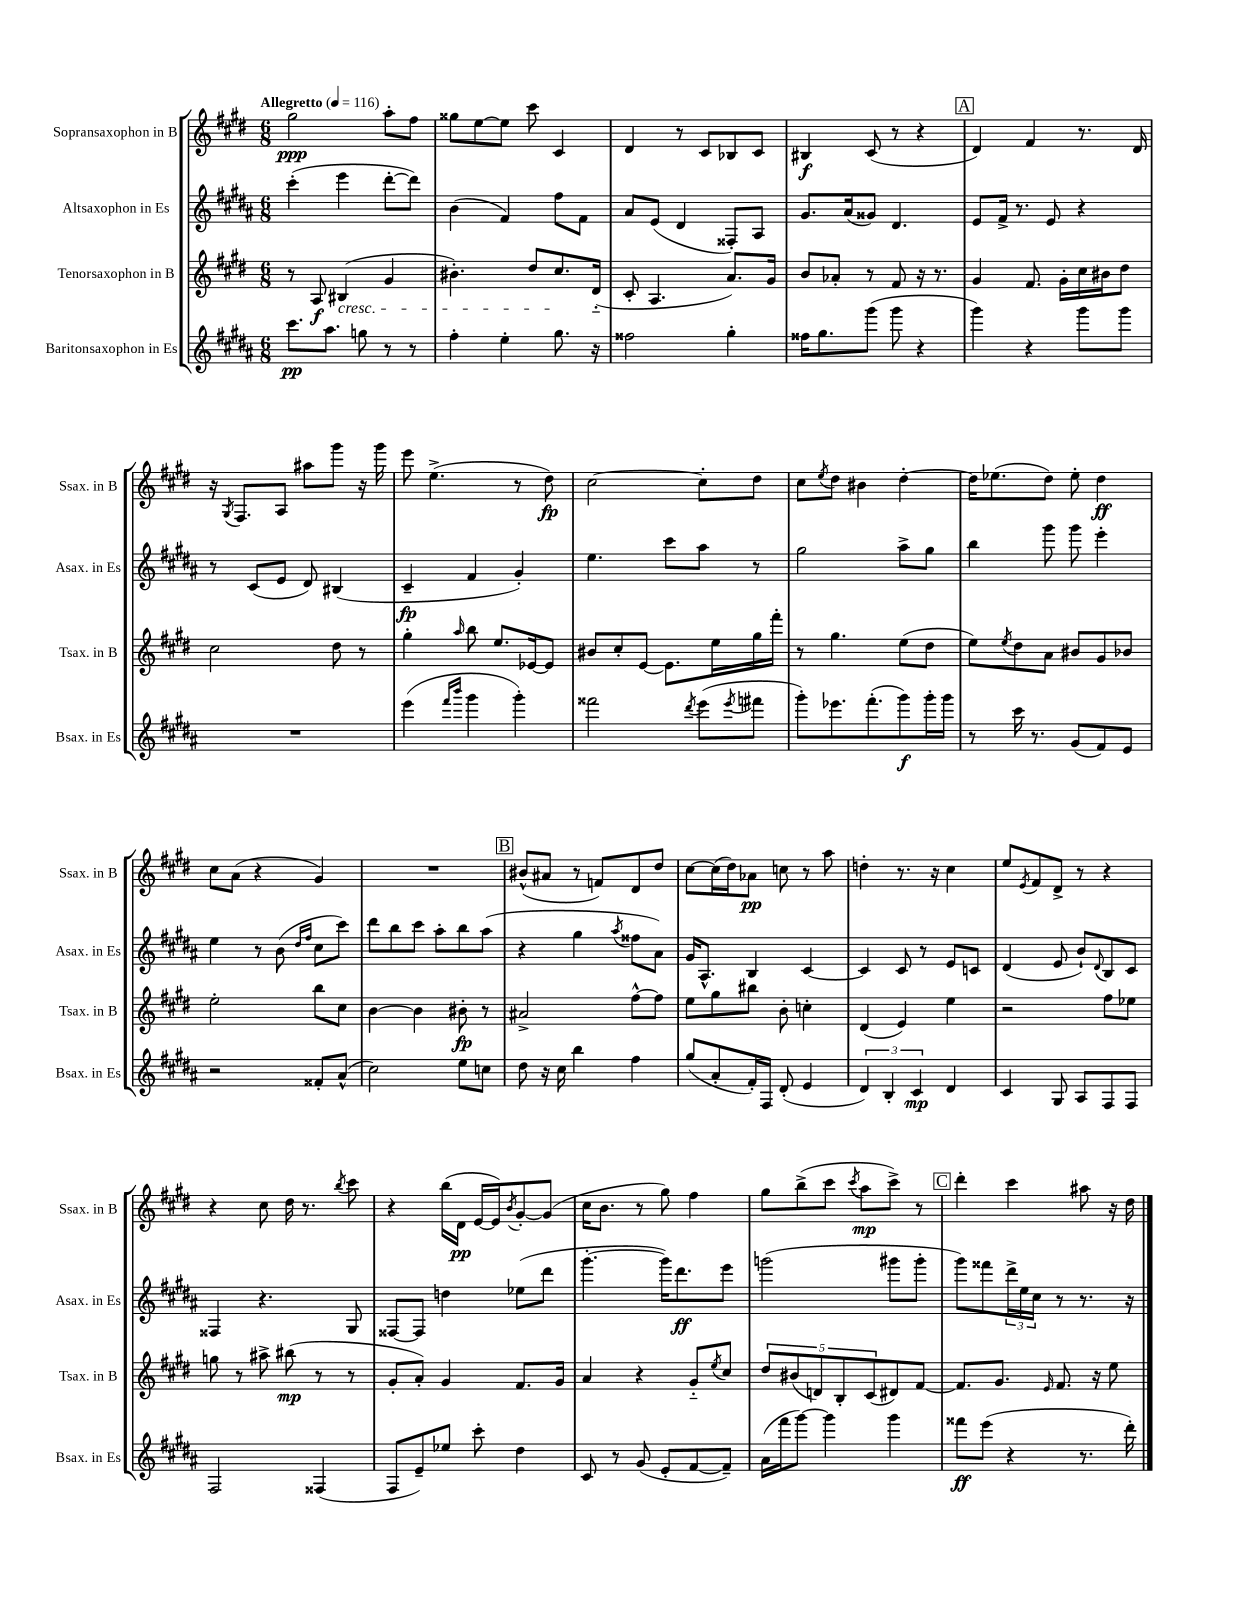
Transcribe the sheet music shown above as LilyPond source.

<<
\new StaffGroup <<
\new Staff = "s0" \with { instrumentName = "Sopransaxophon in B" shortInstrumentName = "Ssax. in B" } {
    \clef treble \key e \major \numericTimeSignature \time 6/8 \tempo "Allegretto" 4 = 116
    gis''2\ppp a''8-. fis''8 |
    gisis''8 e''8~ e''8 cis'''8 cis'4 |
    dis'4 r8 cis'8 bes8 cis'8 |
    bis4\f cis'8( r8 r4 |
    \mark \markup { \box "A" } dis'4) fis'4 r8. dis'16 |
    r16 \acciaccatura { gis8 } fis8. a8 ais''8 gis'''8 r16 gis'''16 |
    e'''8 e''4.->( r8 dis''8\fp) |
    cis''2~ cis''8-. dis''8 |
    cis''8 \acciaccatura { e''8 } dis''8 bis'4 dis''4~-. |
    dis''16 ees''8.( dis''8) ees''8-. dis''4\ff |
    cis''8 a'8( r4 gis'4) |
    R2. |
    \mark \markup { \box "B" } bis'8-^( ais'8 r8 f'8) dis'8 dis''8 |
    cis''8~ cis''16( dis''16) aes'8\pp c''8 r8 a''8 |
    d''4-. r8. r16 cis''4 |
    e''8 \acciaccatura { e'8 } fis'8 dis'8-> r8 r4 |
    r4 cis''8 dis''16 r8. \acciaccatura { b''8 } cis'''8 |
    r4 b''16( dis'16\pp e'16~ e'16) \acciaccatura { b'8 } gis'8~-. gis'8( |
    cis''16 b'8. r8 gis''8) fis''4 |
    gis''8 b''8->( cis'''8 \acciaccatura { cis'''8 } a''8\mp cis'''8->) r8 |
    \mark \markup { \box "C" } dis'''4-. cis'''4 ais''8 r16 dis''16 \bar "|." |
}
\new Staff = "s1" \with { instrumentName = "Altsaxophon in Es" shortInstrumentName = "Asax. in Es" } {
    \clef treble \key b \major \numericTimeSignature \time 6/8
    cis'''4-.( e'''4 dis'''8~-. dis'''8) |
    b'4( fis'4) fis''8 fis'8 |
    ais'8 e'8( dis'4 fisis8-.) ais8 |
    gis'8. ais'16( gisis'8) dis'4. |
    \mark \markup { \box "A" } e'8 fis'16-> r8. e'8 r4 |
    r8 cis'8( e'8 dis'8) bis4( |
    cis'4--\fp fis'4 gis'4-.) |
    e''4. cis'''8 ais''8 r8 |
    gis''2 ais''8-> gis''8 |
    b''4 gis'''8 gis'''8 e'''4-. |
    e''4 r8 b'8( \grace { dis''16 fis''16 } cis''8 cis'''8) |
    dis'''8 b''8 cis'''8 ais''8-. b''8 ais''8( |
    \mark \markup { \box "B" } r4 gis''4 \acciaccatura { ais''8 } fisis''8 ais'8) |
    gis'16 ais8.-^ b4 cis'4~ |
    cis'4 cis'8 r8 e'8 c'8 |
    dis'4( e'8 b'8-!) \appoggiatura { dis'8 } b8 cis'8 |
    fisis4 r4. gis8 |
    fisis8~ fisis8 d''4 ees''8( dis'''8 |
    gis'''4.~-. gis'''16) dis'''8.\ff e'''8 |
    g'''2( gis'''8 gis'''8-. |
    \mark \markup { \box "C" } gis'''8) fisis'''8 \tuplet 3/2 { dis'''16-> e''16 cis''16 } r8 r8. r16 \bar "|." |
}
\new Staff = "s2" \with { instrumentName = "Tenorsaxophon in B" shortInstrumentName = "Tsax. in B" } {
    \clef treble \key e \major \numericTimeSignature \time 6/8
    r8 a8\f bis4\cresc( gis'4 |
    bis'4.-.) dis''8 cis''8.\! dis'16-_( |
    cis'8-. a4. a'8.) gis'16 |
    b'8 aes'8-. r8 fis'8 r16 r8. |
    \mark \markup { \box "A" } gis'4 fis'8. gis'16-. cis''16 bis'16 dis''8 |
    cis''2 dis''8 r8 |
    gis''4-. \grace { a''16 } b''8 e''8. ees'16~ ees'8 |
    bis'8 cis''8-. e'8~ e'8. e''16 gis''16 fis'''16-. |
    r8 gis''4. e''8( dis''8 |
    e''8) \acciaccatura { e''8 } dis''8 a'8 bis'8 gis'8 bes'8 |
    e''2-. b''8 cis''8 |
    b'4~ b'4 bis'8-.\fp r8 |
    \mark \markup { \box "B" } ais'2-> fis''8~-^ fis''8 |
    e''8 gis''8 bis''8 b'8-. c''4-. |
    dis'4( e'4) e''4 |
    r2 fis''8 ees''8 |
    g''8 r8 ais''8-> bis''8\mp( r8 r8 |
    gis'8-. a'8-.) gis'4 fis'8. gis'16 |
    a'4 r4 gis'8-_ \acciaccatura { e''8 } cis''8 |
    \tuplet 5/4 { dis''8 bis'8( d'8) b8-. cis'8( } dis'8) fis'8~ |
    \mark \markup { \box "C" } fis'8. gis'8. \grace { e'16 } fis'8. r16 e''8 \bar "|." |
}
\new Staff = "s3" \with { instrumentName = "Baritonsaxophon in Es" shortInstrumentName = "Bsax. in Es" } {
    \clef treble \key b \major \numericTimeSignature \time 6/8
    cis'''8.\pp ais''8. g''8 r8 r8 |
    fis''4-. e''4-. gis''8. r16 |
    fisis''2 gis''4-. |
    fisis''16 gis''8. gis'''8( gis'''8 r4 |
    \mark \markup { \box "A" } gis'''4) r4 gis'''8 gis'''8 |
    R2. |
    e'''4( \grace { fis'''16 b'''16 } gis'''4 gis'''4-.) |
    fisis'''2 \acciaccatura { dis'''8 } e'''8( \acciaccatura { e'''8 } fis'''8 |
    gis'''8-.) ees'''8. fis'''8.-.( gis'''8\f) gis'''16-. gis'''16 |
    r8 cis'''16 r8. gis'8( fis'8) e'8 |
    r2 fisis'8-. ais'8-^( |
    cis''2) e''8 c''8 |
    \mark \markup { \box "B" } dis''8 r16 cis''16 b''4 fis''4 |
    gis''8( ais'8-. fis'16-.) fis16 dis'8-.( e'4 |
    \tuplet 3/2 { dis'4) b4-. cis'4\mp } dis'4 |
    cis'4 gis8 ais8 fis8 fis8 |
    fis2 fisis4( |
    fis8 e'8--) ees''8 cis'''8-. dis''4 |
    cis'8 r8 gis'8( e'8-. fis'8~ fis'8--) |
    ais'16( fis'''16 gis'''8~) gis'''4 gis'''4 |
    \mark \markup { \box "C" } fisis'''8\ff e'''8( r4 r8. dis'''16-.) \bar "|." |
}
>>
>>
\layout { \context { \Score \remove "Bar_number_engraver" } }
